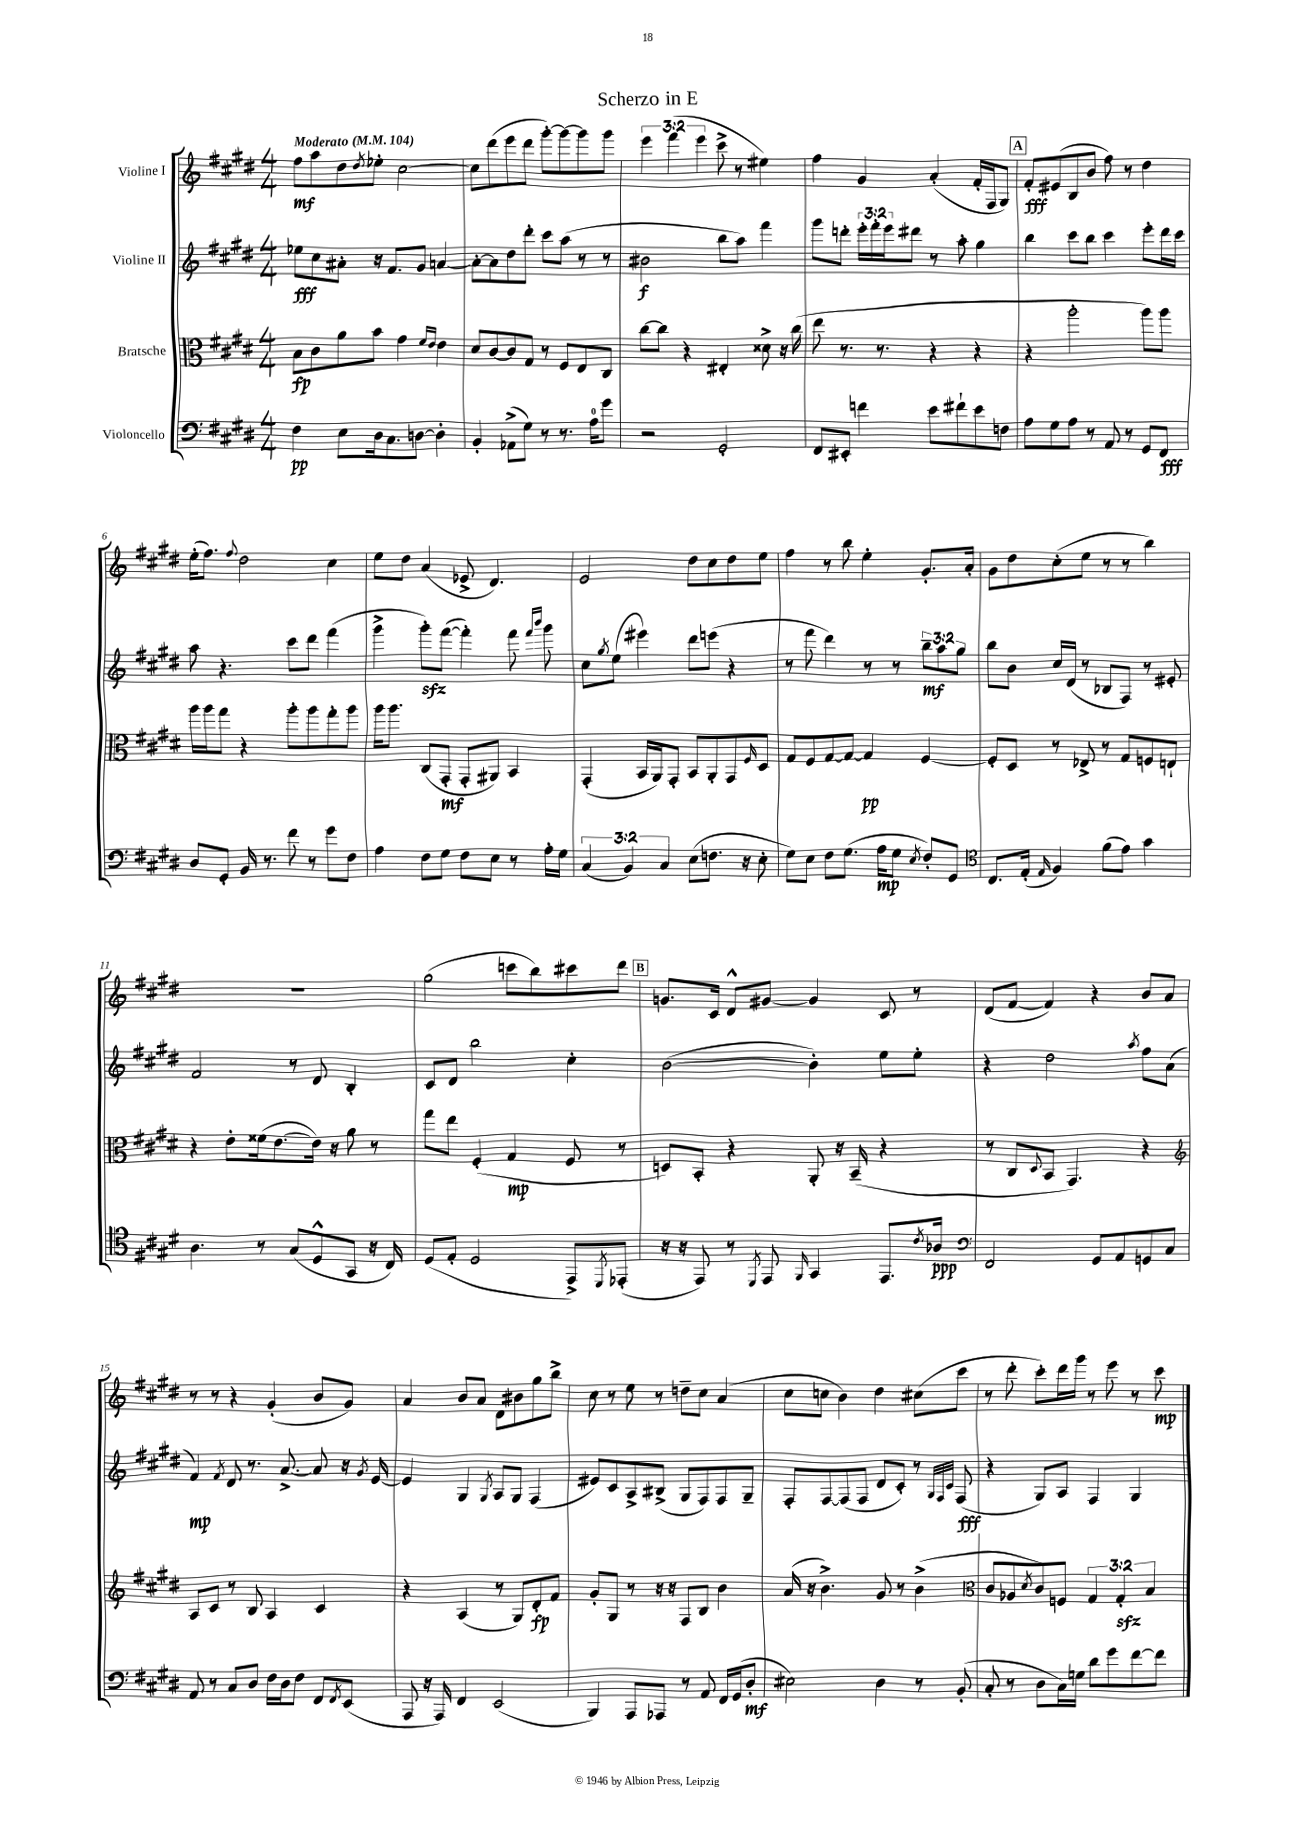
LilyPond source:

\header { title = "Scherzo in E" }
<<
\new StaffGroup <<
\new Staff = "s0" \with { instrumentName = "Violine I" } {
    \clef treble \key e \major \numericTimeSignature \time 4/4 \override Staff.TupletNumber.text = #tuplet-number::calc-fraction-text \tempo "Moderato" 4 = 104
    fis''8\mf a''8 dis''8 \acciaccatura { dis''8 } ees''8-. cis''2~ |
    cis''8 dis'''8( e'''8 dis'''8 gis'''8~-.) gis'''8~ gis'''8 gis'''8 |
    \tuplet 3/2 { e'''4 fis'''4( e'''4 } cis'''8-> r8 eis''4) |
    fis''4 gis'4 a'4-.( fis'16-. fis16 gis8) |
    \mark \markup { \box "A" } fis'8-.\fff eis'8( b8 b'8 fis''8) r8 dis''4 |
    e''16-.( fis''8.) \appoggiatura { fis''8 } dis''2 cis''4 |
    e''8 dis''8 a'4( ees'8-> dis'4.) |
    e'2 dis''8 cis''8 dis''8 e''8 |
    fis''4 r8 b''8 e''4-. gis'8.-. a'16-. |
    gis'8 dis''8 cis''8-.( e''8 r8 r8 b''4) |
    R1 |
    gis''2( c'''8 b''8) cis'''8 dis'''8 |
    \mark \markup { \box "B" } g'8. cis'16 dis'8-^ gis'8~ gis'4 cis'8 r8 |
    dis'8( fis'8~ fis'4) r4 b'8 a'8 |
    r8 r8 r4 gis'4-.( b'8 gis'8) |
    a'4 b'8 a'8 dis'8 bis'8 gis''8 b''8-> |
    cis''8 r8 e''8 r8 d''8-- cis''8 a'4( |
    cis''8 c''8 b'4) dis''4 cis''8( cis'''8 |
    r8 dis'''8-. cis'''8-.) dis'''16 gis'''16 r8 e'''8 r8 cis'''8\mp \bar "|." |
}
\new Staff = "s1" \with { instrumentName = "Violine II" } {
    \clef treble \key e \major \numericTimeSignature \time 4/4 \override Staff.TupletNumber.text = #tuplet-number::calc-fraction-text
    ees''8\fff cis''8 ais'8-. r16 fis'8. gis'8 a'4~ |
    a'8~-. a'8 dis''8 dis'''8-. cis'''8 a''8( r8 r8 |
    bis'2\f b''8 a''8) fis'''4 |
    gis'''8 d'''8-. \tuplet 3/2 { e'''16-. fis'''16-. e'''16 } dis'''8 r8 a''8-. gis''4 |
    \mark \markup { \box "A" } b''4 cis'''8 b''8 cis'''4 e'''8-. dis'''16 cis'''16 |
    a''8 r4. cis'''8 dis'''8 fis'''4( |
    gis'''4-> gis'''8-.\sfz) fis'''8~( fis'''4-.) fis'''8 \grace { fis'''16 b'''16 } gis'''8 |
    cis''8 \acciaccatura { gis''8 } e''8( eis'''4) dis'''8 e'''8( r4 |
    r8 fis'''8 dis'''4) r8 r8 \tuplet 3/2 { b''8--\mf a''8 gis''8 } |
    b''8 b'8 cis''16 dis'16( r8 bes8 fis8) r8 eis'8-. |
    fis'2 r8 dis'8 b4-. |
    cis'8 dis'8 b''2 cis''4-. |
    \mark \markup { \box "B" } b'2~( b'4-.) e''8 e''8-. |
    r4 dis''2 \acciaccatura { a''8 } fis''8 a'8( |
    fis'4\mp) \acciaccatura { fis'8 } dis'8 r8. a'8.~-> a'8 r16 \acciaccatura { gis'8 } e'16~ |
    e'4 gis4 \acciaccatura { gis8 } a8 gis8 fis4( |
    eis'8) cis'8 a8-> bis8->( gis8 fis8) fis8 gis8-- |
    fis8-. fis8~ fis8( fis8 dis'8 cis'8-.) r8 \grace { gis32 fis32 cis'32 } fis8\fff( |
    r4 gis8) a8 fis4 gis4 \bar "|." |
}
\new Staff = "s2" \with { instrumentName = "Bratsche" } {
    \clef alto \key e \major \numericTimeSignature \time 4/4 \override Staff.TupletNumber.text = #tuplet-number::calc-fraction-text
    b8\fp cis'8 a'8 b'8 gis'4 \grace { fis'16 e'16 } e'4 |
    dis'8 cis'8~ cis'8 gis8 r8 fis8 e8 cis8 |
    cis''8~ cis''8 r4 eis4-. disis'8-> r16 cis''16( |
    e''8 r8. r8. r4 r4 |
    \mark \markup { \box "A" } r4 a''2-. a''8) a''8 |
    a''16 a''16 gis''8 r4 a''8-. a''8 gis''8-. a''8 |
    a''16 a''8. cis8( gis,8-.\mf gis,8-. ais,8) b,4 |
    gis,4-.( b,16 a,16) gis,8-. b,8 a,8-. gis,8 \grace { fis16 } dis8 |
    gis8 fis8 gis8~ gis8~ gis4\pp fis4~ |
    fis8-. dis8 r8 ees8-> r8 gis8 f8 e8-! |
    r4 e'8-. fisis'16( e'8.~ e'16) r16 a'8 r8 |
    gis''8 e''8 fis4-.( gis4\mp fis8 r8 |
    \mark \markup { \box "B" } d8) b,8-. r4 a,8-. r16 b,16--( r4 |
    r8 cis8 \appoggiatura { dis8 } b,8 gis,4.) r4 |
    \clef treble a8 cis'8 r8 b8 a4 cis'4 |
    r4 a4( r8 gis8) dis'8-.\fp fis'8 |
    gis'8-. gis8 r8 r16 r16 fis8 b8 b'4 |
    a'16( r16 b'4.->) gis'8 r8 b'4->( |
    \clef alto cis'8 aes8 \acciaccatura { dis'8 } cis'8) f8 \tuplet 3/2 { gis4 gis4-.\sfz b4 } \bar "|." |
}
\new Staff = "s3" \with { instrumentName = "Violoncello" } {
    \clef bass \key e \major \numericTimeSignature \time 4/4 \override Staff.TupletNumber.text = #tuplet-number::calc-fraction-text
    fis4\pp e8 dis16 cis8. d8~ d4-. |
    b,4-. aes,8->( gis8) r8 r8. a16-0 gis'8 |
    r2 gis,2-. |
    fis,8 eis,8-. f'4 e'8 fis'8-! e'8 f8 |
    \mark \markup { \box "A" } a8 gis8 a8 r8 a,8 r8 gis,8 fis,8\fff |
    dis8 gis,8-. b,16 r8. fis'8 r8 gis'8 fis8 |
    a4 fis8 gis8 fis8 e8 r8 a16-. gis16 |
    \tuplet 3/2 { cis4( b,4) cis4 } e8( f8. r16 e8-. |
    gis8) e8 fis8 gis8.( a16\mp gis8 \acciaccatura { e8 } fis8-.) gis,8 |
    \clef tenor cis8. e16-.( \grace { e16 } fis4) fis'8( e'8) gis'4 |
    a4. r8 gis8( dis8-^ gis,8 r16 cis16) |
    dis8( e8-. dis2 e,8->) \acciaccatura { dis,8 } ees,8-.( |
    \mark \markup { \box "B" } r16 r16 e,8) r8 \acciaccatura { dis,8 } e,8 \grace { fis,16 } gis,4 e,8. \acciaccatura { cis'8 } aes16\ppp |
    \clef bass fis,2 gis,8 a,8 g,8 cis8 |
    a,8 r8 cis8 dis8 fis16 dis16 fis8 fis,8 \acciaccatura { fis,8 } e,8( |
    a,,8 r16 a,,16) fis,4 e,2( |
    b,,4) a,,8 aes,,8 r8 a,8 fis,16 gis,16( dis8-.\mf |
    eis2) dis4 r8 b,8-.( |
    cis8-. r8 dis8 cis16) g16 dis'8 gis'8 fis'8~ fis'8 \bar "|." |
}
>>
>>
